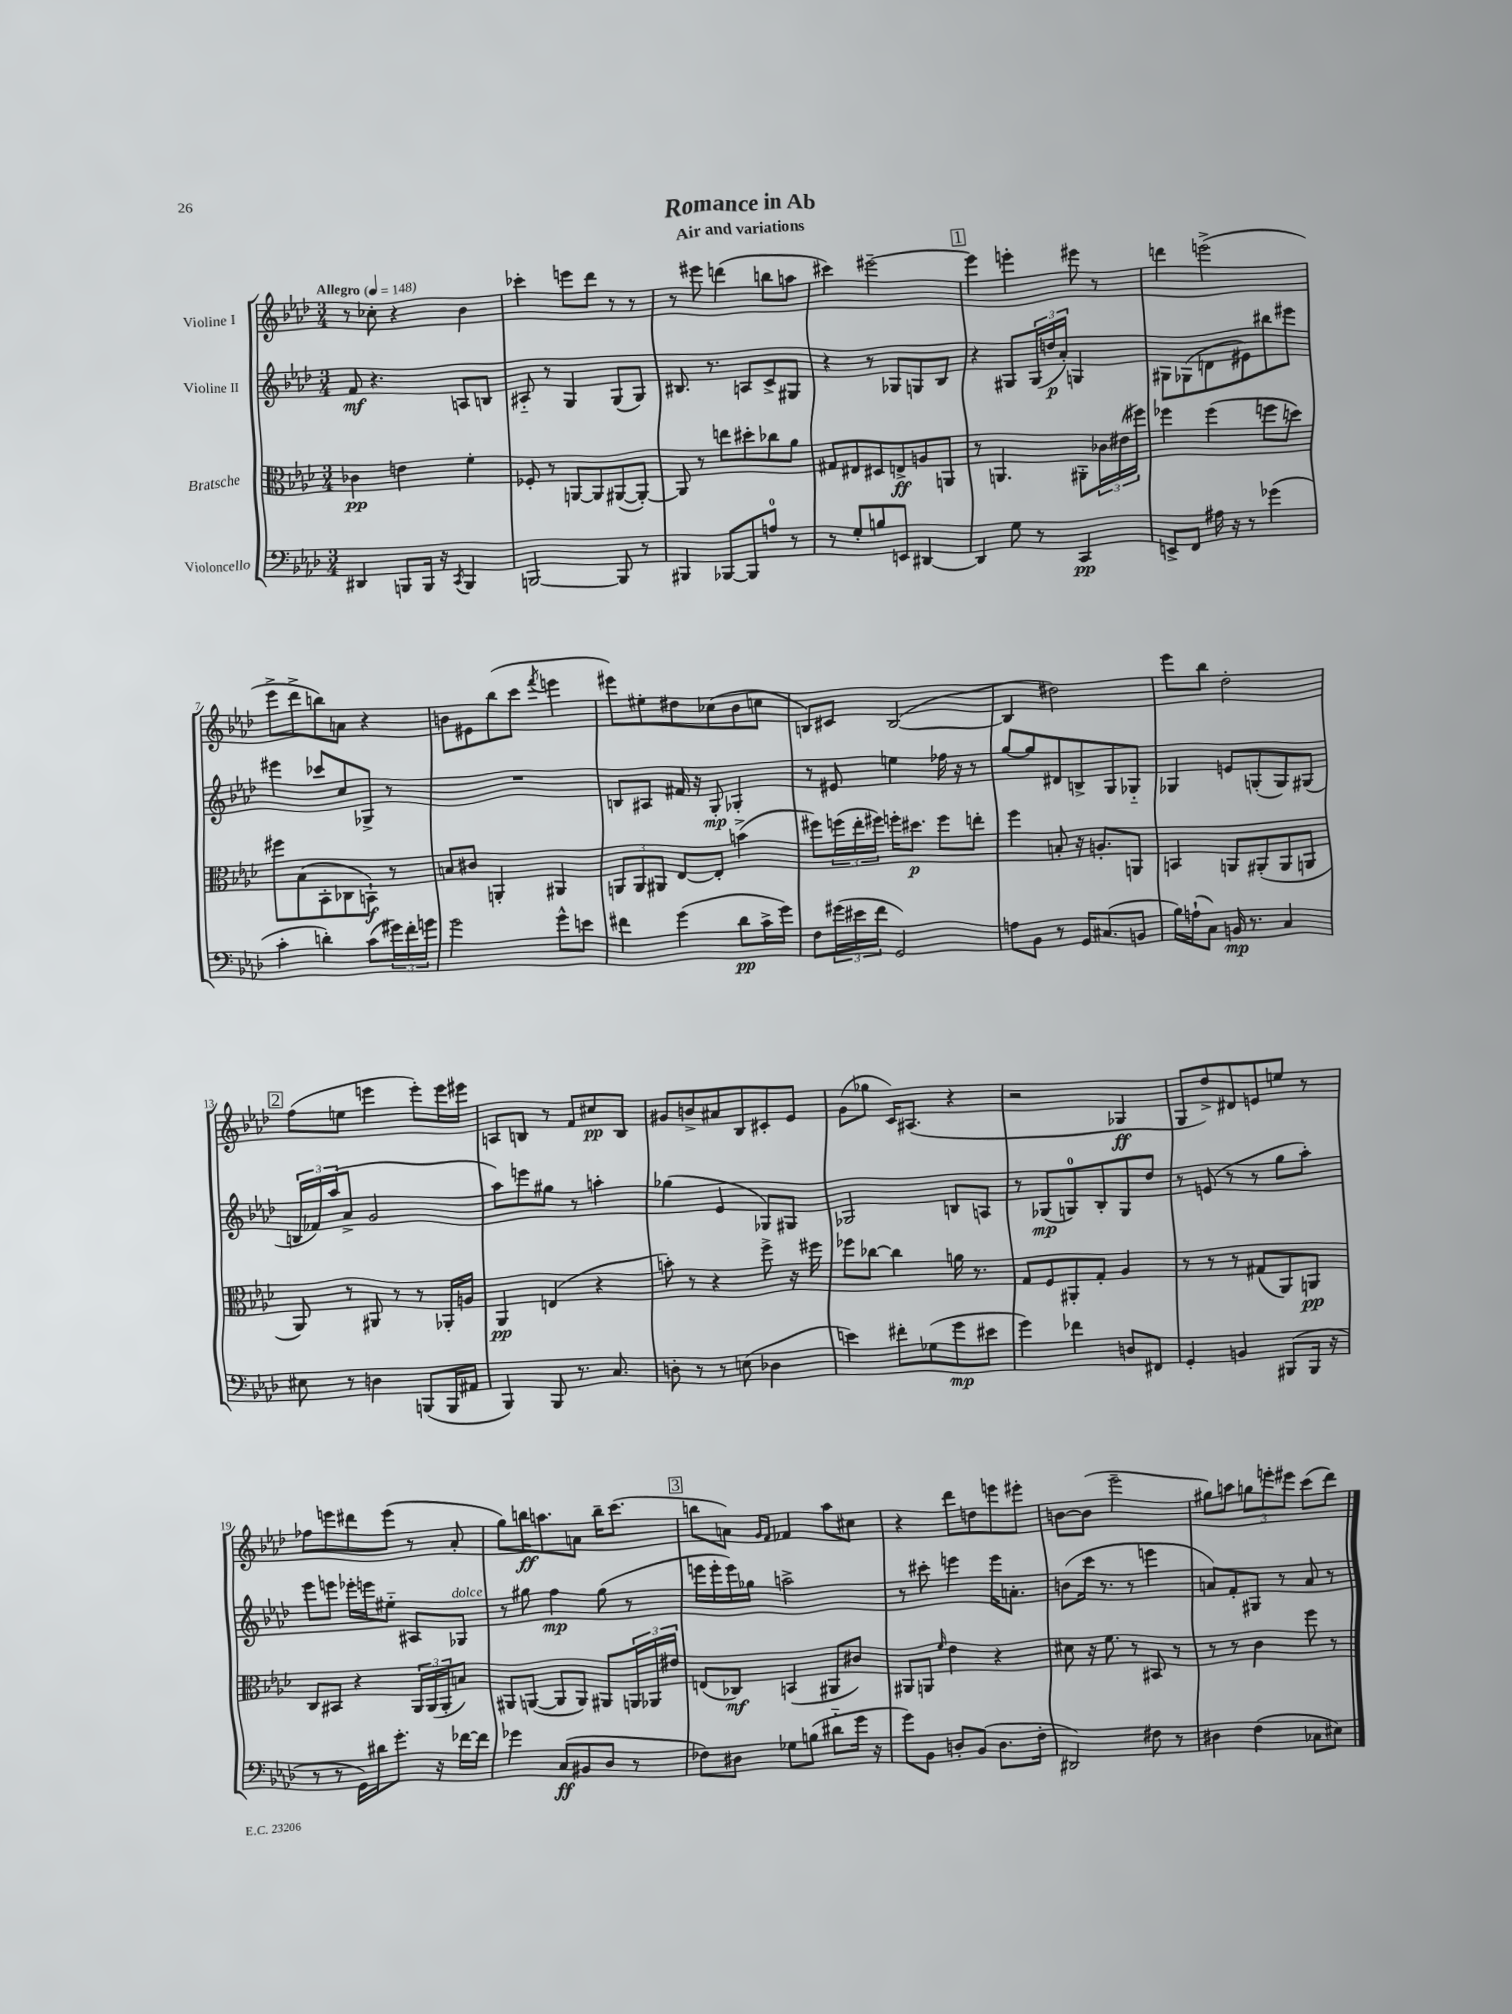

**kern	**dynam	**kern	**dynam	**kern	**dynam	**kern	**dynam
*part4	*part4	*part3	*part3	*part2	*part2	*part1	*part1
*staff4	*staff4	*staff3	*staff3	*staff2	*staff2	*staff1	*staff1
*I"Violoncello	*	*I"Bratsche	*	*I"Violine II	*	*I"Violine I	*
*clefF4	*	*clefC3	*	*clefG2	*	*clefG2	*
*k[b-e-a-d-]	*	*k[b-e-a-d-]	*	*k[b-e-a-d-]	*	*k[b-e-a-d-]	*
*M3/4	*	*M3/4	*	*M3/4	*	*M3/4	*
*MM148	*	*MM148	*	*MM148	*	*MM148	*
=1	=1	=1	=1	=1	=1	=1	=1
!	!	!	!	!	!	!LO:TX:a:B:t=Allegro	!
4DD#X/	.	4c-X\	pp	8f/	mf	8r	.
.	.	.	.	4.r	.	8cc-X'\	.
8BBBn/L	.	4en\	.	.	.	4r	.
16BBB/Jk	.	.	.	.	.	.	.
16r	.	.	.	.	.	.	.
8qCC/	.	.	.	.	.	.	.
4BBB/	.	4f'\	.	8An/L	.	4b-\	.
.	.	.	.	8Bn/J	.	.	.
=2	=2	=2	=2	=2	=2	=2	=2
[2BBBn/	.	8F-X'/	.	8A#X/	.	4ccc-X'\	.
.	.	8r	.	8r	.	.	.
.	.	[8AAn/L	.	4G/	.	8eeen\L	.
.	.	8AA/]	.	.	.	8ddd-\J	.
8BBB/]	.	([8AA#X/	.	(8G/L	.	8r	.
8r	.	8AA#'/J_)	.	8G/J)	.	8r	.
=3	=3	=3	=3	=3	=3	=3	=3
4BBB#X/	.	8AA#/]	.	8.B#X/	.	8r	.
.	.	8r	.	.	.	8eee#X\	.
.	.	.	.	8.r	.	.	.
[8BBB-X/L	.	8een\L	.	.	.	(4dddn\	.
8BBB-/]	.	8dd#X'\	.	8An/L	.	.	.
8An/J	.	8cc-X\	.	8c^/	.	8bbn\L	.
8r	.	8a-\J	.	8G#X/J	.	8aan\J	.
=4	=4	=4	=4	=4	=4	=4	=4
8r	.	8G#X/L	.	4r	.	4ccc#X\)	.
8G'/L	.	8E#X/	.	.	.	.	.
8Bn/	.	8D#X/	.	8r	.	[2eee#X~\	.
8EEn/J	.	8En^/	ff	8G-X/L	.	.	.
[4DD#X/	.	8An/	.	8Gn/	.	.	.
.	.	8AAn/J	.	8B-/J	.	.	.
!!LO:REH:place=s1:t=1
=5	=5	=5	=5	=5	=5	=5	=5
4DD#/]	.	8r	.	4r	.	4eee#\]	.
.	.	4.AAn/	.	.	.	.	.
8G\	.	.	.	8G#X/L	.	4eeen'\	.
8r	.	.	.	(24G#/L	.	.	.
.	.	.	.	24ddn/	p	.	.
.	.	.	.	24a-'/JJ)	.	.	.
4CC/	pp	8AA#X'\L	.	4Gn/	.	8eee#X\	.
.	.	24c-X\L	.	.	.	8r	.
.	.	(24e#X\	.	.	.	.	.
.	.	24ff#X\JJ)	.	.	.	.	.
=6	=6	=6	=6	=6	=6	=6	=6
8EEn^/L	.	4ff-X\	.	8G#X\L	.	4dddn\	.
8FF/J	.	.	.	(8G-X\	.	.	.
16A#X\	.	(4ff-\	.	8dn\	.	(2eeen^\	.
16r	.	.	.	.	.	.	.
8r	.	.	.	8e#X\)	.	.	.
(4g-X\	.	8ffn\L	.	8bb#X\	.	.	.
.	.	8ddn\J)	.	8eee#X\J	.	.	.
!!LO:LB:g=z
=7	=7	=7	=7	=7	=7	=7	=7
4c'\	.	8ff#X\L	.	4eee#X\	.	8eee-^\L	.
.	.	(8B-\	.	.	.	8ddd-^\	.
4dn'\)	.	8BB-'\	.	8ccc-X/L	.	8bbn\)	.
.	.	8C-X\	.	8cc/	.	8an\J	.
(8c\L	.	8BBn`\J)	f	8G-X^/J	.	4r	.
24g#X\L)	.	8r	.	8r	.	.	.
24f'\	.	.	.	.	.	.	.
24gn\JJ	.	.	.	.	.	.	.
=8	=8	=8	=8	=8	=8	=8	=8
2g\	.	8Bn/L	.	2.r	.	8bn\L	.
.	.	8c#X/J	.	.	.	8e#X\	.
.	.	4AAn'/	.	.	.	(8bb-\	.
.	.	.	.	.	.	8ccc\J	.
.	.	.	.	.	.	8qfff/	.
8g^^\L	.	4AA#X/	.	.	.	4eeen\	.
8en\J	.	.	.	.	.	.	.
=9	=9	=9	=9	=9	=9	=9	=9
4f#X\	.	12AAn/L	.	8Bn/L	.	8eee#X\L)	.
.	.	12AA/	.	.	.	.	.
.	.	.	.	8A#X/J	.	8ee#X'\	.
.	.	12AA#X/J	.	.	.	.	.
(4g\	.	[8E-/L	.	16f#X/	.	8dd#X\	.
.	.	.	.	16r	.	.	.
.	.	8E-'/J]	.	8G'/	mp	(8cc-X\	.
8d-\L	pp	(4bn^\	.	4G-X'/	.	8b-\	.
16c^\L	.	.	.	.	.	8ccn\J	.
16g\JJ)	.	.	.	.	.	.	.
=10	=10	=10	=10	=10	=10	=10	=10
8F\L	.	8ff#X\L)	.	8r	.	8Bn/L)	.
(24g#X\L	.	(24ffn\L	.	8e#X/	.	8c#X/J	.
24e#X\	.	24ee-'\	.	.	.	.	.
24f\JJ	.	24ff#X\JJ)	.	.	.	.	.
2GG/)	.	16ffn'\KL	.	4een\	.	([2B/	.
.	.	8.dd#X\J	p	.	.	.	.
.	.	8ff\L	.	16ff-X\	.	.	.
.	.	.	.	16r	.	.	.
.	.	8een'\J	.	8r	.	.	.
=11	=11	=11	=11	=11	=11	=11	=11
8An\L	.	4ff\	.	[8gg/L	.	4B/]	.
8BB-\J	.	.	.	8gg/]	.	.	.
8r	.	8Bn'/	.	8d#X/	.	2dd#X\)	.
16GG/KL	.	16r	.	8Bn^/	.	.	.
(8.C#X/	.	8.An'/L	.	.	.	.	.
.	.	.	.	8G/	.	.	.
8BBn/J	.	8AAn/J	.	8G-X/J	.	.	.
=12	=12	=12	=12	=12	=12	=12	=12
16B-\LL)	.	4BBn/	.	4G-X/	.	8eee-\L	.
(16An`\J	.	.	.	.	.	.	.
8C\J)	.	.	.	.	.	8bb-\J	.
16BBn/	mp	8AAn/L	.	8en/L	.	2dd-'\	.
8.r	.	.	.	.	.	.	.
.	.	(8AA#X'/	.	(8Gn'/	.	.	.
4C/	.	8AA#/	.	8G/)	.	.	.
.	.	8AAn/J	.	(8G#X/J	.	.	.
!!LO:LB:g=z
!!LO:REH:place=s1:t=2
=13	=13	=13	=13	=13	=13	=13	=13
8E#X\	.	8AA-/)	.	24Bn/LL	.	(8ff\L	.
.	.	.	.	24f-X/)	.	.	.
.	.	.	.	(24aa-/J	.	.	.
8r	.	8r	.	8a-^/J	.	8een\J	.
4Dn\	.	8AA#X/	.	2g/	.	4eeen\	.
.	.	8r	.	.	.	.	.
(8BBBn/L	.	8r	.	.	.	8eee'\L)	.
16BBB/L	.	16AA-X'/LL	.	.	.	16eee\L	.
16AA#X/JJ	.	16An/JJ	.	.	.	16eee#X\JJ	.
=14	=14	=14	=14	=14	=14	=14	=14
4BBB-/)	.	4AA-/	pp	8aa-\L)	.	8An/L	.
.	.	.	.	8eeen\	.	8Bn/J	.
8BBB-/	.	(4En/	.	8gg#X\J	.	8r	.
8.r	.	.	.	8r	.	8f/L	.
.	.	4r	.	4aan'\	.	8cc#X/	pp
8.C/	.	.	.	.	.	.	.
.	.	.	.	.	.	8B/J	.
=15	=15	=15	=15	=15	=15	=15	=15
8Dn'\	.	8bn'\)	.	(4gg-X\	.	8g#X/L	.
8r	.	8r	.	.	.	8bn^/	.
8r	.	4r	.	4e-/	.	8a#X/	.
(8En\	.	.	.	.	.	8B-/	.
4D-X\	.	8ff^\	.	8G-X/L)	.	8c#X'/	.
.	.	16r	.	8G#X/J	.	8e-/J	.
.	.	16ff#X\	.	.	.	.	.
=16	=16	=16	=16	=16	=16	=16	=16
4en\)	.	8ff-X\L	.	2G-X/	.	(8g\L	.
.	.	[8cc-X\J	.	.	.	8gg-X\J	.
8f#X'\L	.	4cc-\]	.	.	.	16c/KL)	.
.	.	.	.	.	.	(8.A#X/J	.
(8G-X\	.	.	.	.	.	.	.
8g\	mp	16an\	.	8Bn/L	.	4r	.
.	.	8.r	.	.	.	.	.
8e#X\J	.	.	.	8An/J	.	.	.
=17	=17	=17	=17	=17	=17	=17	=17
4g\)	.	8G/L	.	8r	.	2r	.
.	.	8F/	.	(8G-X/L	mp	.	.
4f-X\	.	8AA#X'/	.	8Gn/)	.	.	.
.	.	8G'/J	.	8B-'/	.	.	.
8Dn/L	.	4A-/	.	8G/	.	4G-X/	ff
8FF#X/J	.	.	.	8dd-/J	.	.	.
=18	=18	=18	=18	=18	=18	=18	=18
4GG'/	.	8r	.	8r	.	8G/L	.
.	.	8r	.	(8en/	.	8dd-^/)	.
4BBn/	.	8r	.	8r	.	8d#X/	.
.	.	(8G#X/L	.	8r	.	8en/	.
(8BBB#X/L	.	8AA-/)	.	8gg\L	.	8een/J	.
16BBB#/Jk	.	8AAn/J	pp	8aa-'\J)	.	8r	.
16r	.	.	.	.	.	.	.
!!LO:LB:g=z
=19	=19	=19	=19	=19	=19	=19	=19
8r	.	8C/L	.	8eee-\L	.	8ff-X\L	.
8r	.	8BB#X/J	.	8eeen\J	.	8eeen\	.
16GG\LL)	.	4r	.	16eee-X'\LL	.	8ddd#X\	.
16d#X\J	.	.	.	16eeen\J	.	.	.
8.g'\J	.	.	.	8ee#X\J	.	(8eee\J	.
.	.	24AA-/LL	.	8A#X/L	.	8r	.
.	.	(24AA-/	.	.	.	.	.
16r	.	.	.	.	.	.	.
.	.	24AA-'/J	.	.	.	.	.
!	!	!	!	!LO:TX:a:i:t=dolce	!	!	!
[16f-X\LL	.	8Bn/J)	.	8G-X/J	.	8a-'/	.
16f-\JJ]	.	.	.	.	.	.	.
=20	=20	=20	=20	=20	=20	=20	=20
4g-X\	.	8AA#X/L	.	8r	.	8gg\L)	.
.	.	([8AAn/J	.	8gg#X\	.	16bbn\K	ff
.	.	.	.	.	.	8.aan\	.
(8C/L	ff	8AA/L]	.	4ff\	mp	.	.
8BB#X/	.	8AA/J)	.	.	.	8an\J	.
8D-/J	.	8AA#X/L	.	(8gg#\	.	16bb~\KL	.
.	.	.	.	.	.	(8.ccc\J	.
8r	.	24AAn/L	.	8r	.	.	.
.	.	24AA-X/	.	.	.	.	.
.	.	24e#X/JJ	.	.	.	.	.
!!LO:REH:place=s1:t=3
=21	=21	=21	=21	=21	=21	=21	=21
8F-X\L)	.	(8En/L	.	16eeen\LL	.	8bbn\L	.
.	.	.	.	16eee'\	.	.	.
8D#X\J	.	8C-X/J)	mf	16eee\)	.	8an\J)	.
.	.	.	.	16gg-X\JJ	.	.	.
.	.	.	.	.	.	16qqg/LL	.
.	.	.	.	.	.	16qqf/JJ	.
8G-X\L	.	(4BBn/	.	2aan^\	.	4f-X/	.
(8Bn\J	.	.	.	.	.	.	.
8d#X\L	.	8AA#X/L	.	.	.	8aa-\L	.
16g\Jk	.	8c#X/J)	.	.	.	8cc#X\J	.
16r	.	.	.	.	.	.	.
=22	=22	=22	=22	=22	=22	=22	=22
8g\L)	.	8AA#X/L	.	8r	.	4r	.
8BB-\J	.	8AAn/J	.	8ccc#X'\	.	.	.
.	.	16qqf/	.	.	.	.	.
8Dn'/L	.	4e-\	.	4eeen\	.	8ddd-\L	.
(8BB-/J	.	.	.	.	.	8ddn\	.
8.D\L	.	4r	.	16eee\KL	.	8eeen\	.
.	.	.	.	8.an'\J	.	.	.
.	.	.	.	.	.	8eee#X'\J	.
16F'\Jk	.	.	.	.	.	.	.
=23	=23	=23	=23	=23	=23	=23	=23
2DD#X/)	.	8d#X\	.	(8bn\L	.	[8bn\L	.
.	.	16r	.	16ccc\Jk	.	(8b\J]	.
.	.	8.f\	.	8.r	.	.	.
.	.	.	.	.	.	2eee-~\	.
.	.	8r	.	8r	.	.	.
8F#X\	.	8BB#X/	.	4eeen\	.	.	.
8r	.	8r	.	.	.	.	.
=24	=24	=24	=24	=24	=24	=24	=24
4D#X\	.	8r	.	8an/L)	.	8gg#X\L)	.
.	.	8r	.	8f'/	.	8aan\J	.
(4F\	.	4c\	.	8G#X/J	.	12ggn\L	.
.	.	.	.	.	.	12eeen'\	.
.	.	.	.	8r	.	.	.
.	.	.	.	.	.	12eee#X\J	.
8C-X\L	.	8ff\	.	8a/	.	(8ccc\L	.
8E#X\J)	.	8r	.	8r	.	8ddd-\J)	.
==	==	==	==	==	==	==	==
*-	*-	*-	*-	*-	*-	*-	*-
